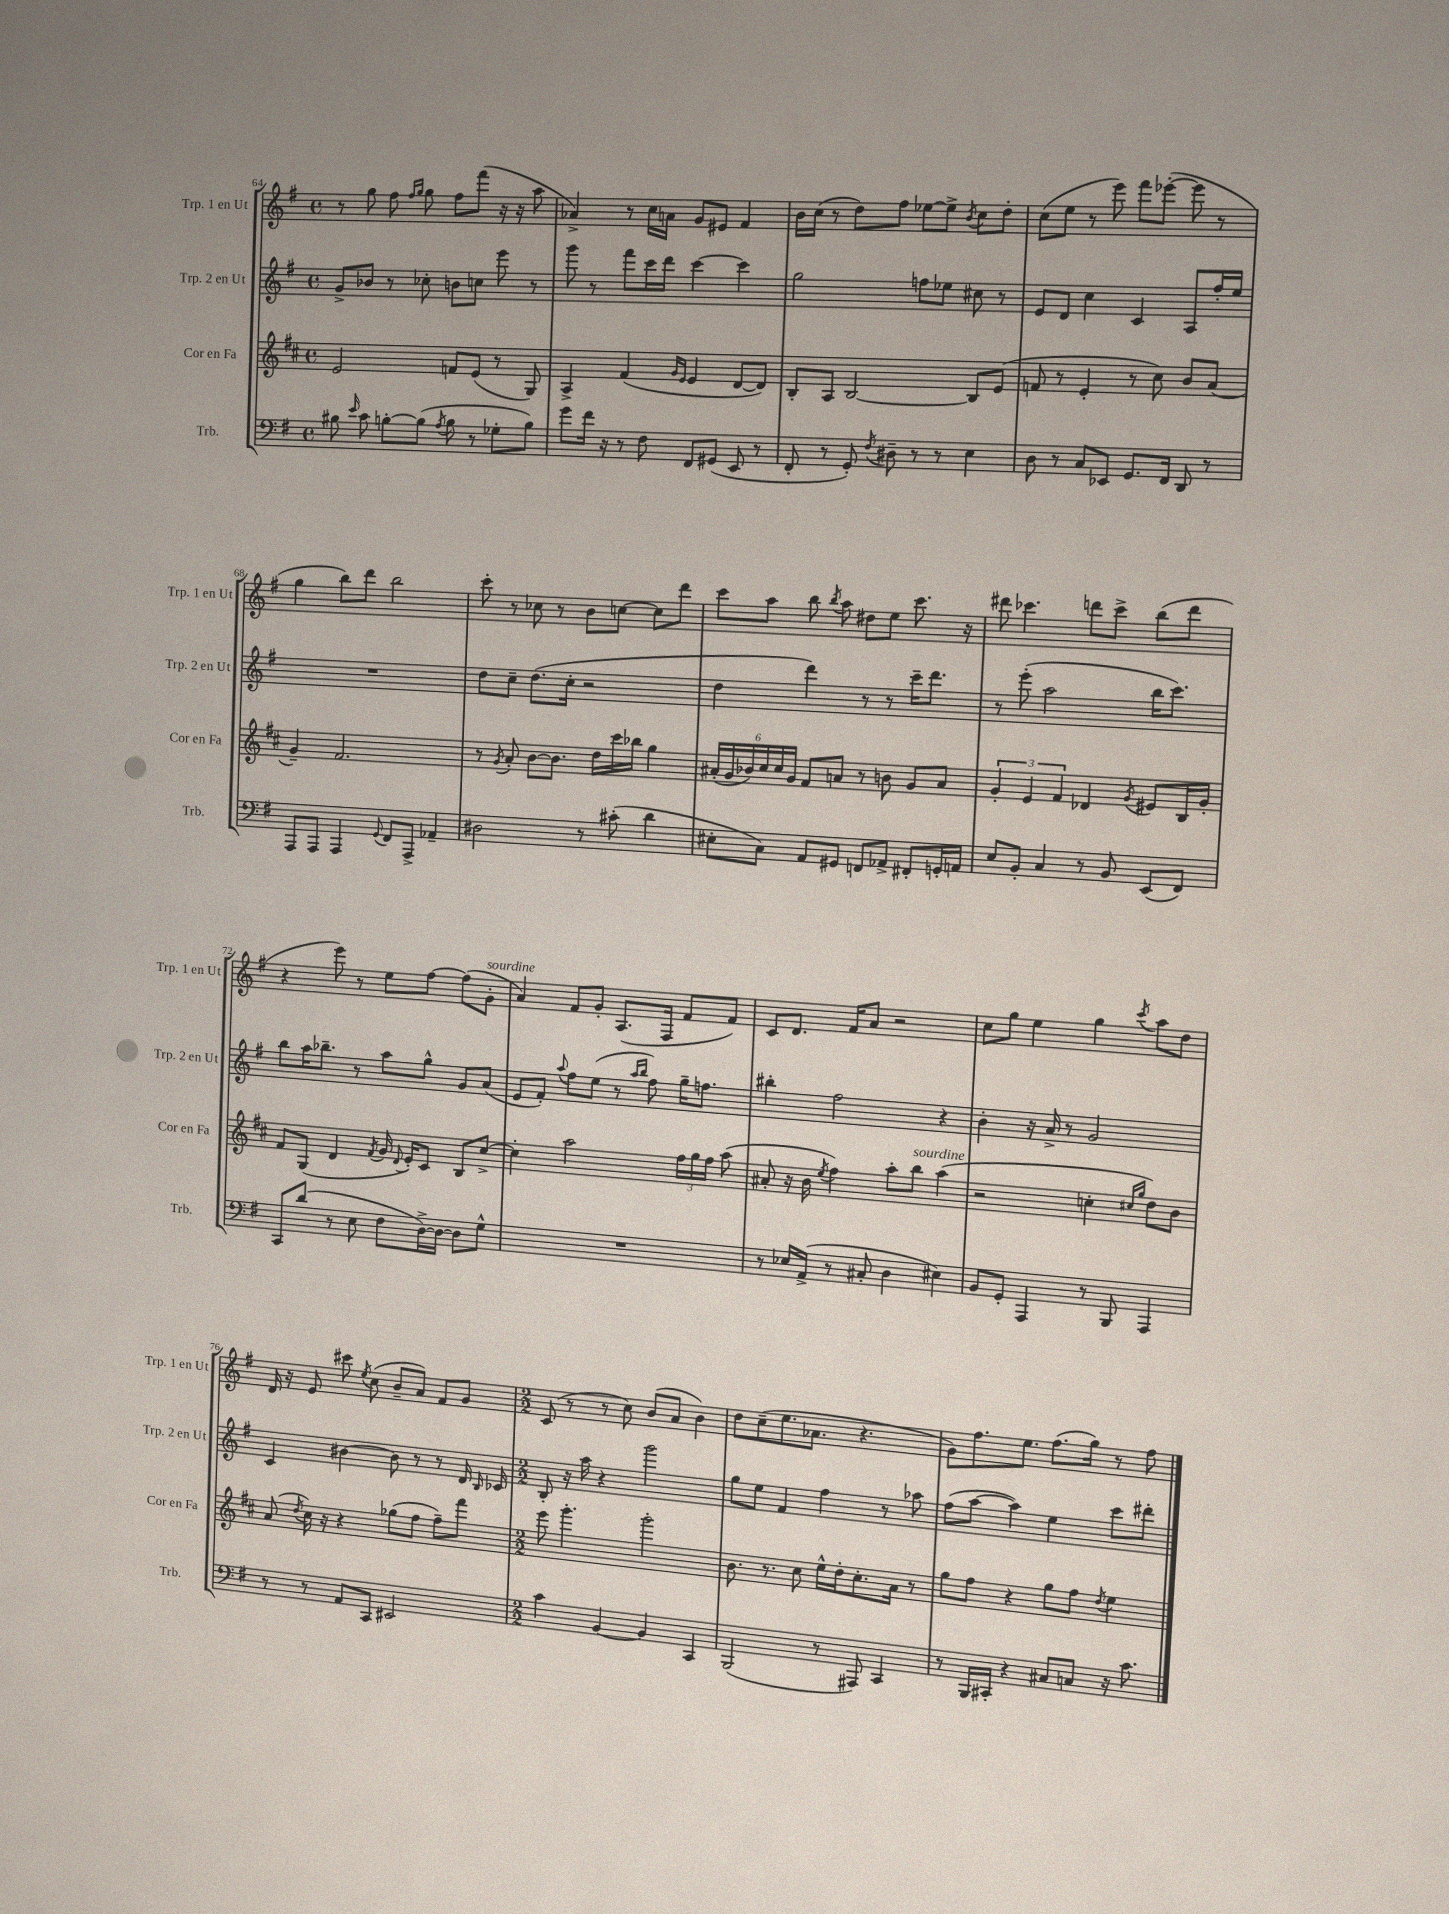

**kern	**kern	**kern	**kern
*part4	*part3	*part2	*part1
*staff4	*staff3	*staff2	*staff1
*I"Trb.	*I"Cor en Fa	*I"Trp. 2 en Ut	*I"Trp. 1 en Ut
*I'Trb.	*I'Cor en Fa	*I'Trp. 2 en Ut	*I'Trp. 1 en Ut
*clefF4	*clefG2	*clefG2	*clefG2
*k[f#]	*k[f#c#]	*k[f#]	*k[f#]
*M4/4	*M4/4	*M4/4	*M4/4
*met(c)	*met(c)	*met(c)	*met(c)
=64	=64	=64	=64
8B#X\	2e/	8g^/L	8r
16qqe/	.	.	.
8c\	.	8b-X/J	8gg\
[8Bn'\L	.	8r	8ff#\
.	.	.	16qqff#/LL
.	.	.	16qqgg/JJ
(8B\J]	.	8cc-X'\	8gg\
8qA/	.	.	.
8B\	8fn/L	8bn\L	8ff#\L
8r	(8e/J	8ccn\J	(8fff#\J
8G-X'\L	8r	8eee\	16r
.	.	.	16r
8B\J)	8G/)	8r	8aa\
=65	=65	=65	=65
8g\L	4A^/	8ggg\	4a-X^/)
16f#\Jk	.	8r	.
16r	.	.	.
8r	(4f#/	8fff#\L	8r
8F#\	.	16ccc\L	16cc\LL
.	.	16ddd\JJ	16an\JJ
.	16qqg/LL	.	.
.	16qqe/JJ	.	.
8FF#/L	4e/	[4ccc\	8g/L
(8GG#X/J	.	.	8e#X/J
8EE/	[8d/L	4ccc\]	4f#/
8r	8d/J])	.	.
=66	=66	=66	=66
8FF#'/	8B'/L	2gg\	16b\LL
.	.	.	(16cc\JJ
8r	8A/J	.	8r
8GG'/)	[2B/	.	8dd\L)
8qF#/	.	.	.
8D#X~\	.	.	8ff#\J
8r	.	8ffn\L	[8ee-X\L
8r	.	8ee-X\J	8ee-^\J]
.	.	.	8qb/
4E\	8B/L]	8cc#X\	8cc\L
.	(8e/J	8r	8dd'\J
=67	=67	=67	=67
8D\	8fn/	8e/L	(8cc\L
8r	8r	8d/J	8ee\J
8C/L	4e'/	4cc\	8r
8EE-X/J	.	.	8eee\)
8.GG/L	8r	4c/	8fff#\L
.	8cc#\)	.	([8eee-X'\J
16FF#/Jk	.	.	.
8DD/	8b/L	8A/L	8eee-\]
8r	(8a/J	16ff#'/L	8r
.	.	16ee/JJ	.
!!LO:LB:g=z
=68	=68	=68	=68
8AAA/L	4g~/)	1r	4gg\
8AAA/J	.	.	.
4AAA/	2.f#/	.	8bb\L)
.	.	.	8ddd\J
8qqGG/	.	.	.
8FF#/L	.	.	2bb\
8AAA^/J	.	.	.
4AA-X~/	.	.	.
=69	=69	=69	=69
2D#X\	8r	8dd\L	8ccc'\
.	8qg/	.	.
.	8a'/	8cc~\J	8r
.	[8b\L	(8.dd\L	8cc-X\
.	8.b\J]	.	8r
.	.	16cc'\Jk	.
8r	.	2r	8b\L
.	16dd\LL	.	.
(8c#X'\	16ccc#\	.	[8ccn\J
.	16bb-X\JJ	.	.
4d\	4gg\	.	8cc\L]
.	.	.	8ddd\J
=70	=70	=70	=70
8E#X'\L	(24a#X'/LL	4dd\	8ccc\L
.	24g/	.	.
.	24b-X/)	.	.
8C\J)	24cc#/	.	8aa\J
.	24cc#/	.	.
.	24g/JJ	.	.
8AA/L	8f#/L	4ddd\)	8bb\
.	.	.	8qbb/
8GG#X/J	8an/J	.	8aa\
8FFn/L	8r	8r	8dd#X\L
8AA-X^/J	8bn\	8r	8ee\J
8FF#X'/L	8g/L	16ccc~\KL	8.ccc\
.	.	8.ddd\J	.
16GGn'/L	8a/J	.	.
16AAn/JJ	.	.	16r
=71	=71	=71	=71
8E/L	6g'/	8r	8ddd#X\
8BB'/J	.	(8eee'\	4.ccc-X\
.	6e/	.	.
4C/	.	2aa\	.
.	6f#/	.	.
8r	4d-X/	.	8dddn\L
8BB/	.	.	8ccc-^\J
.	8qg/	.	.
(8EE/L	8e#X/L	16bb\KL	(8bb\L
.	.	8.ccc\J)	.
8FF#/J)	16B/L	.	8ddd\J
.	16g'/JJ	.	.
!!LO:LB:g=z
=72	=72	=72	=72
8CC/L	8f#/L	8bb\L	4r
(8d/J	(8G/J	16aa\K	.
.	.	8.bb-X~\J	.
8r	4d/	.	8eee\)
8E\	.	8r	8r
.	8qf#/	.	.
8F#\L	16g/	8aa\L	8ee\L
.	8qqd/	.	.
.	16e'/KL)	.	.
[16D^\L)	8c#/J	8gg^^\J	[8ff#\J
16D\JJ_	.	.	.
8D\L]	8B/L	8g/L	(8ff#\L]
!	!	!	!LO:TX:a:i:t=sourdine
8G^^\J	[8cc#^/J	(8a/J	8g'\J
=73	=73	=73	=73
1r	4cc#'\]	8e/L	4a/)
.	.	8f#'/J)	.
.	.	8qqaa/	.
.	2aa\	8ff#\L	8f#/L
.	.	(8ee\J	8g'/J
.	.	8r	(8.A/L
.	.	16qqaa/LL	.
.	.	16qqbb/JJ	.
.	.	8ff#\)	.
.	.	.	16F#/Jk
.	24ff#\LL	16gg~\KL	8f#/L
.	24gg\	.	.
.	.	8.ffn\J	.
.	24ff#\JJ	.	.
.	(8aa\	.	8f#/J)
=74	=74	=74	=74
8r	8a#X'/	4bb#X'\	8c/L
16E-X/LL	16r	.	8.d/J
(16AA^/JJ	16b\	.	.
.	8qee/	.	.
8r	4ff#\)	2ff#\	.
.	.	.	16f#/KL
8C#X'/	.	.	8a/J
4D\	8aa'\L	.	2r
!	!LO:TX:a:i:t=sourdine	!	!
.	8bb\J	.	.
4E#X\)	(4aa\	4r	.
=75	=75	=75	=75
8BB/L	2r	4b'\	8cc\L
8GG'/J	.	.	8gg\J
4AAA/	.	16r	4ee\
.	.	16a^/	.
.	.	8r	.
8r	4ccn'\	2g/	4gg\
8BBB/	.	.	.
.	16qqcc#X/LL	.	.
.	16qqgg/JJ	.	8qccc/
4AAA/	8dd\L)	.	8aa\L
.	8b\J	.	8dd\J
!!LO:LB:g=z
=76	=76	=76	=76
8r	(8a/	4c/	16d/
.	.	.	16r
.	8qdd/	.	.
8r	16cc#\)	.	8e/
.	16r	.	.
8AA/L	4r	[4b#X\	8ccc#X\
.	.	.	8qee/
8CC/J	.	.	(8cc\
2EE#X/	(8gg-X\L	8b#\]	8b~/L
.	8ff#\J	8r	8a/J)
.	8ff#~\L)	8r	8f#/L
.	8fff#\J	16d/	8g/J
.	.	16qqB/	.
.	.	16c-X/	.
=77	=77	=77	=77
*M2/2	*M2/2	*M2/2	*M2/2
4c\	8eee\	8B'/	(8c/
.	4.ggg'\	16r	8r
.	.	16aa\	.
[4BB/	.	4r	8r
.	.	.	8cc\)
4BB/]	2ggg'\	2ggg\	(8b/L
.	.	.	8a/J
4CC/	.	.	4b\)
=78	=78	=78	=78
(2BBB/	8.b\	8gg\L	8dd\L
.	.	8ee\J	(8cc~\
.	8.r	.	.
.	.	4f#/	8.ee\
.	8cc#\	.	.
.	.	.	8.a-X\J
8r	16ee^^\LL	4ff#\	.
.	16dd'\J	.	.
8AAA#X/)	8.cc#'\	.	4.r
4CC/	.	8r	.
.	16a\Jk	.	.
.	8r	8aa-X\	.
=79	=79	=79	=79
8r	8gg\L	(8ff#\L	8g\L)
16BBB/LL	8ff#\J	[8aa\J	8.ff#\
16CC#X'/JJ	.	.	.
4r	4r	4aa\])	.
.	.	.	8.ee\J
8C#X/L	8gg\L	4ee\	(8.ff#\L
8Cn/J	8ff#\J	.	.
.	.	.	16gg\Jk)
.	8qdd/	.	.
16r	4ee\	8ccc\L	8r
8.c\	.	.	.
.	.	8ddd#X'\J	8ff#\
==	==	==	==
*-	*-	*-	*-
